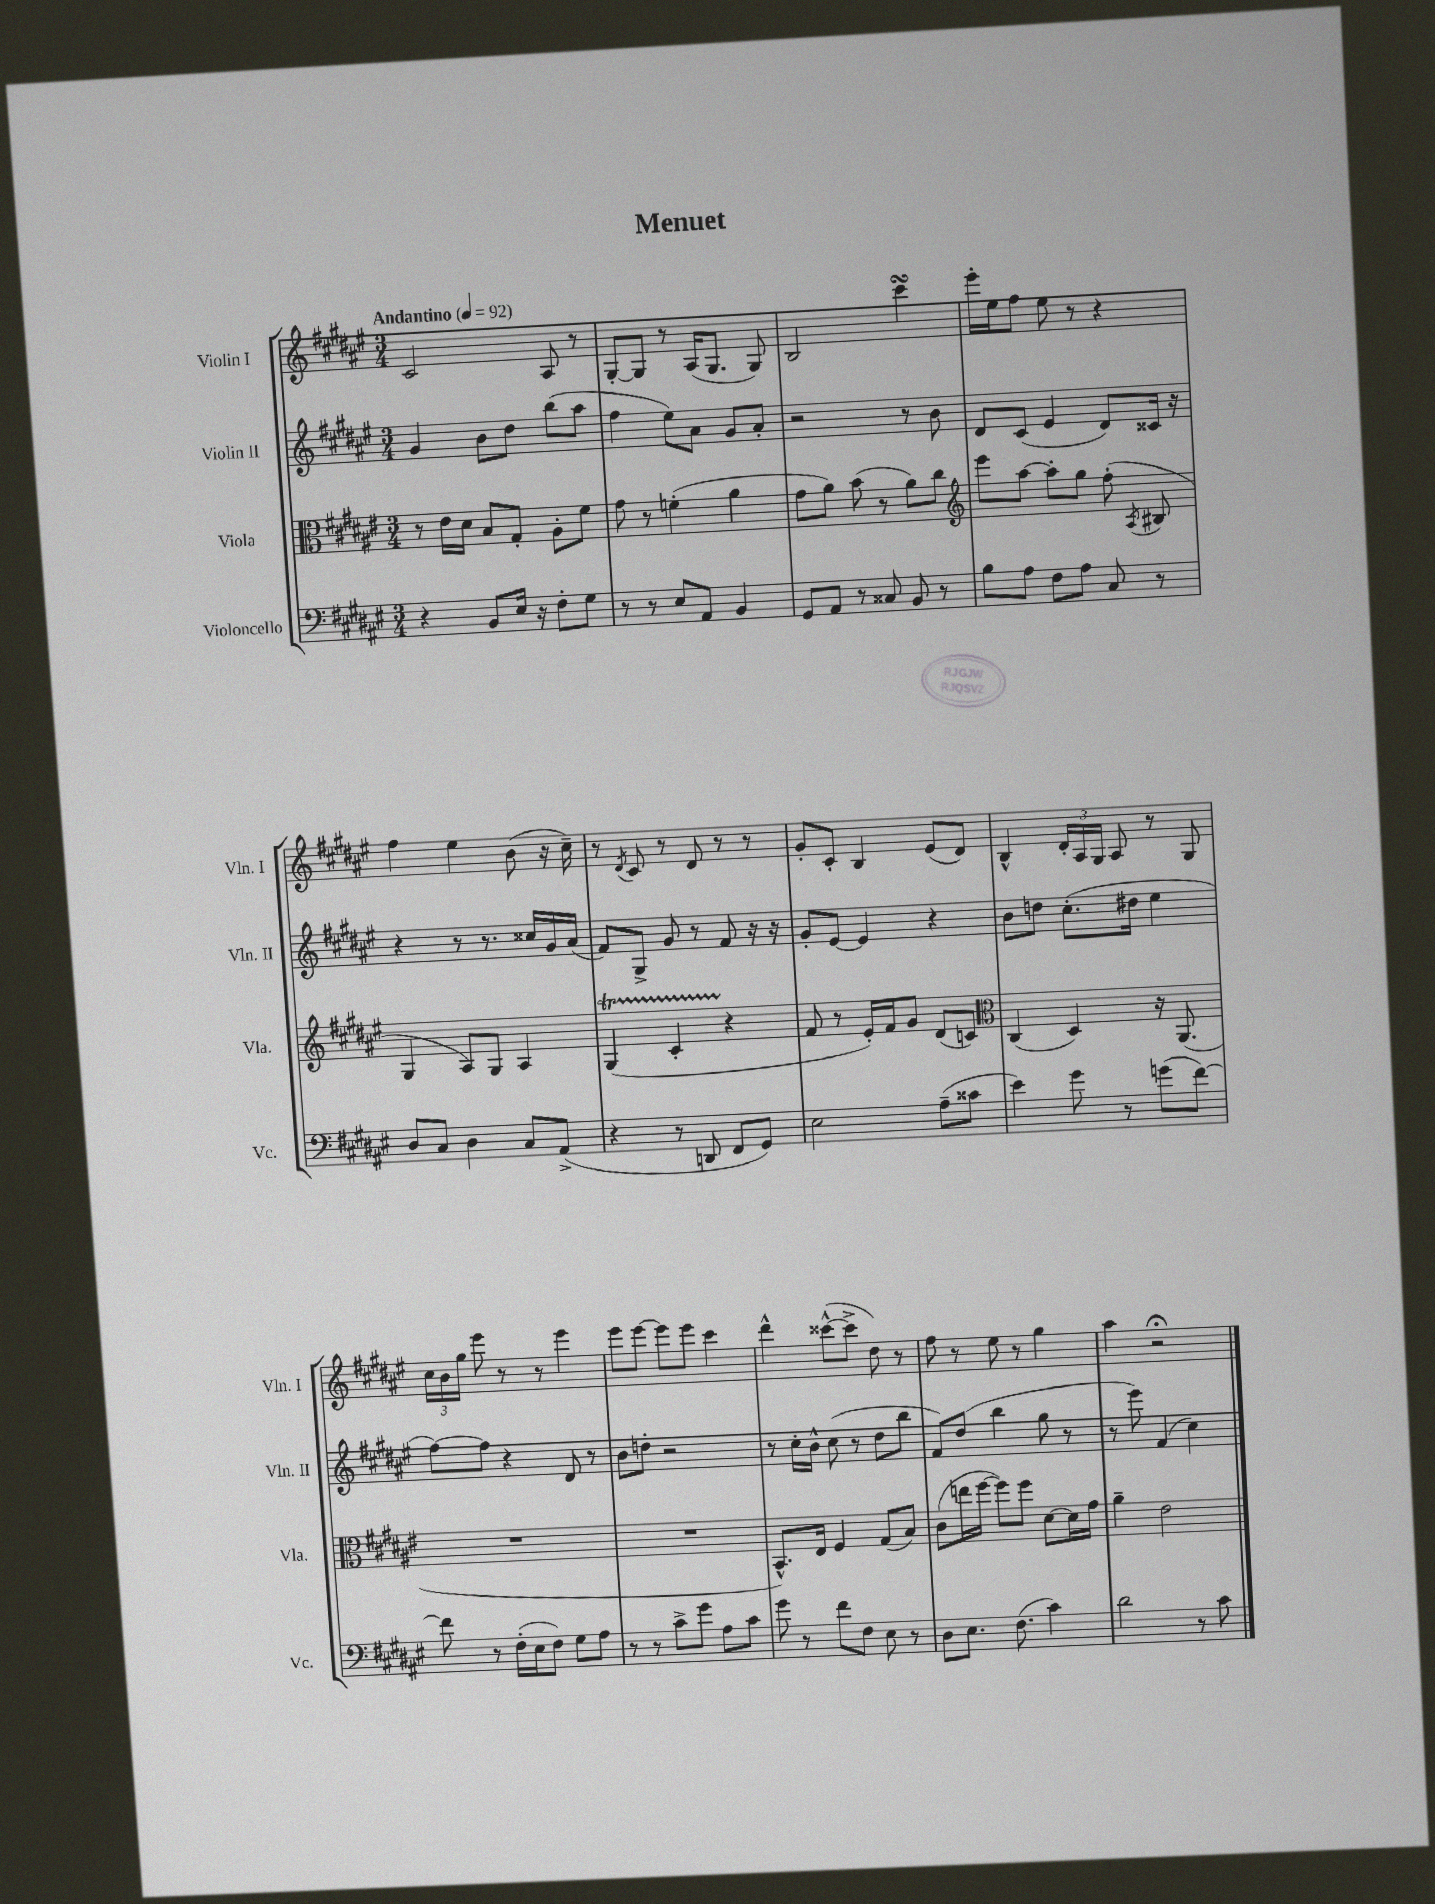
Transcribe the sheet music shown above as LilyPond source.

\header { title = "Menuet" }
<<
\new StaffGroup <<
\new Staff = "s0" \with { instrumentName = "Violin I" shortInstrumentName = "Vln. I" } {
    \clef treble \key fis \major \numericTimeSignature \time 3/4 \tempo "Andantino" 4 = 92
    \autoBeamOff cis'2 ais8 r8 |
    gis8[~-. gis8] r8 ais16[( gis8.] gis8) |
    b2 cis'''4\turn |
    eis'''16[-. eis''16 fis''8] eis''8 r8 r4 |
    fis''4 eis''4 b'8( r16 cis''16--) |
    r8 \acciaccatura { dis'8 } cis'8 r8 dis'8 r8 r8 |
    gis'8[-. cis'8]-. b4 eis'8[( dis'8]) |
    b4-^ \tuplet 3/2 { dis'16[-. ais16 gis16] } ais8 r8 gis8 |
    \tuplet 3/2 { cis''16[ b'16 gis''16] } eis'''8 r8 r8 eis'''4 |
    eis'''8[ eis'''8]~ eis'''8[ eis'''8] cis'''4 |
    dis'''4-^ cisis'''8[~-^( cisis'''8]-> dis''8) r8 |
    fis''8 r8 eis''8 r8 gis''4 |
    ais''4 r2\fermata \bar "|." |
}
\new Staff = "s1" \with { instrumentName = "Violin II" shortInstrumentName = "Vln. II" } {
    \clef treble \key fis \major \numericTimeSignature \time 3/4
    \autoBeamOff gis'4 b'8[ dis''8] b''8[( ais''8] |
    fis''4 eis''8[) ais'8] gis'8[ ais'8]-. |
    r2 r8 b'8 |
    dis'8[ cis'8]( eis'4 dis'8[) cisis'16] r16 |
    r4 r8 r8. cisis''16[ gis'16 ais'16]( |
    fis'8[) gis8]-> gis'8 r8 fis'8 r16 r16 |
    gis'8[-. eis'8]~ eis'4 r4 |
    b'8[ d''8] cis''8.[-.( dis''16] eis''4 |
    fis''8[~) fis''8] r4 dis'8 r8 |
    b'8[ d''8]-. r2 |
    r8 cis''16[-. b'16]-^ cis''8( r8 dis''8[ b''8] |
    fis'8[) dis''8]( b''4 gis''8 r8 |
    r8 eis'''8) fis'4( cis''4) \bar "|." |
}
\new Staff = "s2" \with { instrumentName = "Viola" shortInstrumentName = "Vla." } {
    \clef alto \key fis \major \numericTimeSignature \time 3/4
    \autoBeamOff r8 eis'16[ dis'16] b8[ gis8]-. ais8[-. fis'8] |
    gis'8 r8 f'4-.( ais'4 |
    gis'8[ ais'8]) b'8( r8 ais'8[) cis''8] |
    \clef treble eis'''8[ ais''8]~ ais''8[-. gis''8] fis''8-.( \acciaccatura { ais8 } bis8 |
    gis4 ais8[) gis8] ais4 |
    gis4\startTrillSpan( cis'4-. r4\stopTrillSpan |
    fis'8 r8 eis'16[-.) fis'16 gis'8] dis'8[( c'8]) |
    \clef alto cis4( dis4) r16 ais,8.( |
    R2. |
    R2. |
    b,8.[-^) eis16] fis4 gis8[( b8]) |
    cis'8[( e''16 fis''16]~ fis''8[) fis''8] dis'8[~ dis'16 gis'16] |
    ais'4-- eis'2 \bar "|." |
}
\new Staff = "s3" \with { instrumentName = "Violoncello" shortInstrumentName = "Vc." } {
    \clef bass \key fis \major \numericTimeSignature \time 3/4
    \autoBeamOff r4 b,8[ eis16] r16 fis8[-. gis8] |
    r8 r8 eis8[ ais,8] b,4 |
    gis,8[ ais,8] r8 cisis8 b,8 r8 |
    b8[ ais8] fis8[ ais8] cis8 r8 |
    dis8[ cis8] dis4 cis8[ ais,8]->( |
    r4 r8 d,8 fis,8[ gis,8]) |
    eis2 ais8[--( cisis'8] |
    eis'4) gis'8 r8 g'8[( fis'8]~) |
    fis'8 r8 fis16[-.( eis16 fis8]) gis8[ ais8] |
    r8 r8 cis'8[-> gis'8] ais8[ cis'8] |
    gis'8 r8 fis'8[ fis8] eis8 r8 |
    dis8[ eis8.] fis8.( cis'4) |
    dis'2 r8 cis'8 \bar "|." |
}
>>
>>
\layout { \context { \Score \remove "Bar_number_engraver" } }
